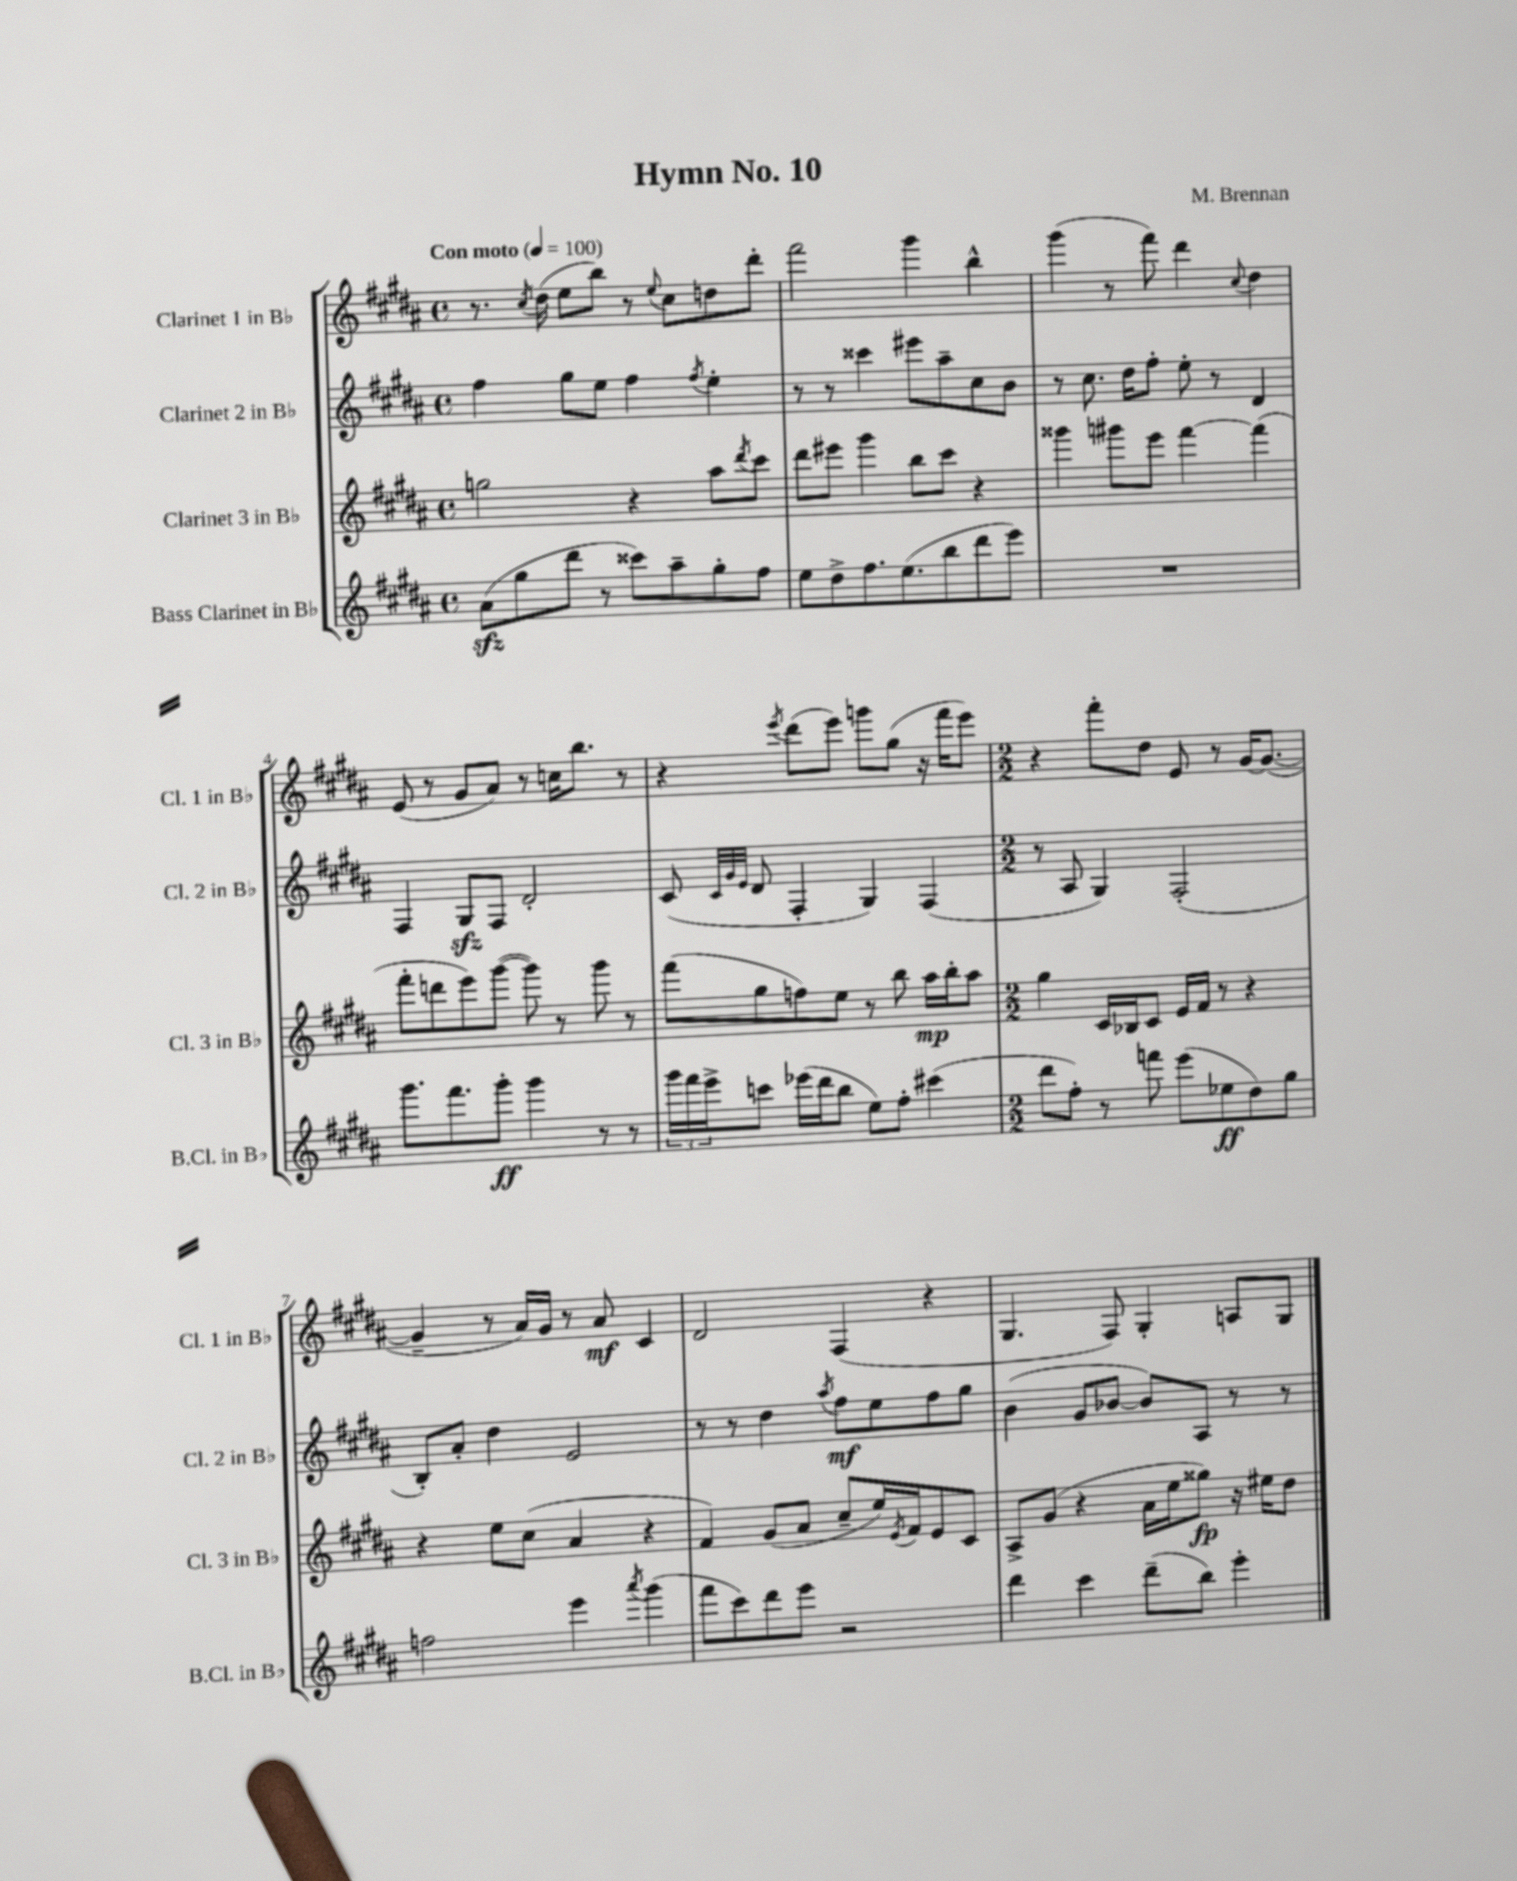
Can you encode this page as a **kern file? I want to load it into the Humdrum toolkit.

**kern	**kern	**kern	**kern
*staff4	*staff3	*staff2	*staff1
*clefG2	*clefG2	*clefG2	*clefG2
*k[f#c#g#d#a#]	*k[f#c#g#d#a#]	*k[f#c#g#d#a#]	*k[f#c#g#d#a#]
*M4/4	*M4/4	*M4/4	*M4/4
*met(c)	*met(c)	*met(c)	*met(c)
*MM100	*MM100	*MM100	*MM100
(8a#	2gg	4ff#	8.r
8gg#	.	.	.
.	.	.	8qcc#
.	.	.	(16dd#
8ddd#	.	8gg#	8ee
8r	.	8ee	8bb)
8ccc##)	4r	4ff#	8r
.	.	.	8qqee
8aa#~	.	.	8cc#
.	.	8qff#	.
8gg#'	8aa#	4ee'	8dd
.	8qddd#	.	.
8ff#	8ccc#	.	8ddd#'
=	=	=	=
8ee	8ddd#	8r	2fff#
8dd#^	8eee#	8r	.
8.ff#	4ggg#	4ccc##	.
(8.ee	.	.	.
.	8bb	8eee#	4ggg#
8bb	8ccc#	8aa#~	.
8ddd#	4r	8cc#	4bb^^
8eee)	.	8b	.
=	=	=	=
1r	4ggg##	8r	(4ggg#
.	.	8.cc#	.
.	8ggg#	.	8r
.	.	16dd#	.
.	8eee	8ff#'	8fff#)
.	[4fff#	8ee'	4ddd#
.	.	8r	.
.	.	.	8qqcc#
.	(4fff#]	4d#	4dd#
=	=	=	=
8.ggg#	8fff#'	4F#	(8e
.	8ddd	.	8r
8.fff#	.	.	.
.	8eee)	8G#	8g#
8ggg#'	([8ggg#	8F#	8a#)
4ggg#	8ggg#])	2d#'	8r
.	8r	.	16cc
.	.	.	8.bb
8r	8ggg#	.	.
8r	8r	.	8r
=	=	=	=
24ggg#	(8fff#	(8c#	4r
24fff#	.	.	.
24eee^	.	.	.
.	.	32qqc#	.
.	.	32qqg#	.
.	.	32qqe	.
8ccc	8gg#	8d#	.
.	.	.	8qeee
(16eee-	8ff)	4F#'	(8ddd#
16ddd#	.	.	.
8bb	8ee	.	8eee)
8ee)	8r	4G#)	8ggg
8ff#'	8bb	.	(8gg#
(4ccc#	16aa#	(4F#	16r
.	16bb'	.	16fff#
.	8aa#	.	8eee)
=	=	=	=
*M2/2	*M2/2	*M2/2	*M2/2
8ddd#	4gg#	8r	4r
8ff#')	.	8A#	.
8r	16c#	4G#)	8fff#'
.	16B-	.	.
8fff	8c#	.	8dd#
(8eee	16e	(2F#'	8e
.	16f#	.	.
8ee-	8r	.	8r
8dd#)	4r	.	[16g#
.	.	.	(8.g#_
8gg#	.	.	.
=	=	=	=
2ff	4r	8B')	4g#~]
.	.	8a#'	.
.	8ee	4dd#	8r
.	(8cc#	.	16a#)
.	.	.	16g#
4eee	4a#	2e	8r
.	.	.	8a#
8qaaa#	.	.	.
(4ggg#	4r	.	4c#
=	=	=	=
8fff#	4f#)	8r	2d#
8ccc#)	.	8r	.
8ddd#	(8g#	4dd#	.
8eee	8a#	.	.
.	.	8qaa#	.
2r	8cc#~	8ff#	(4F#
.	16ee)	8ee	.
.	8qe	.	.
.	16f#	.	.
.	8e	8ff#	4r
.	8c#	8gg#	.
=	=	=	=
4ddd#	8A#^	(4b	4.G#
.	(8g#	.	.
4ccc#	4r	8g#	.
.	.	[8b-	8F#)
(8ddd#~	16a#	8b-])	4G#'
.	16ee	.	.
8bb)	8gg##)	8A#	.
4eee'	16r	8r	8A
.	16ee#	.	.
.	8dd#	8r	8G#
==	==	==	==
*-	*-	*-	*-
